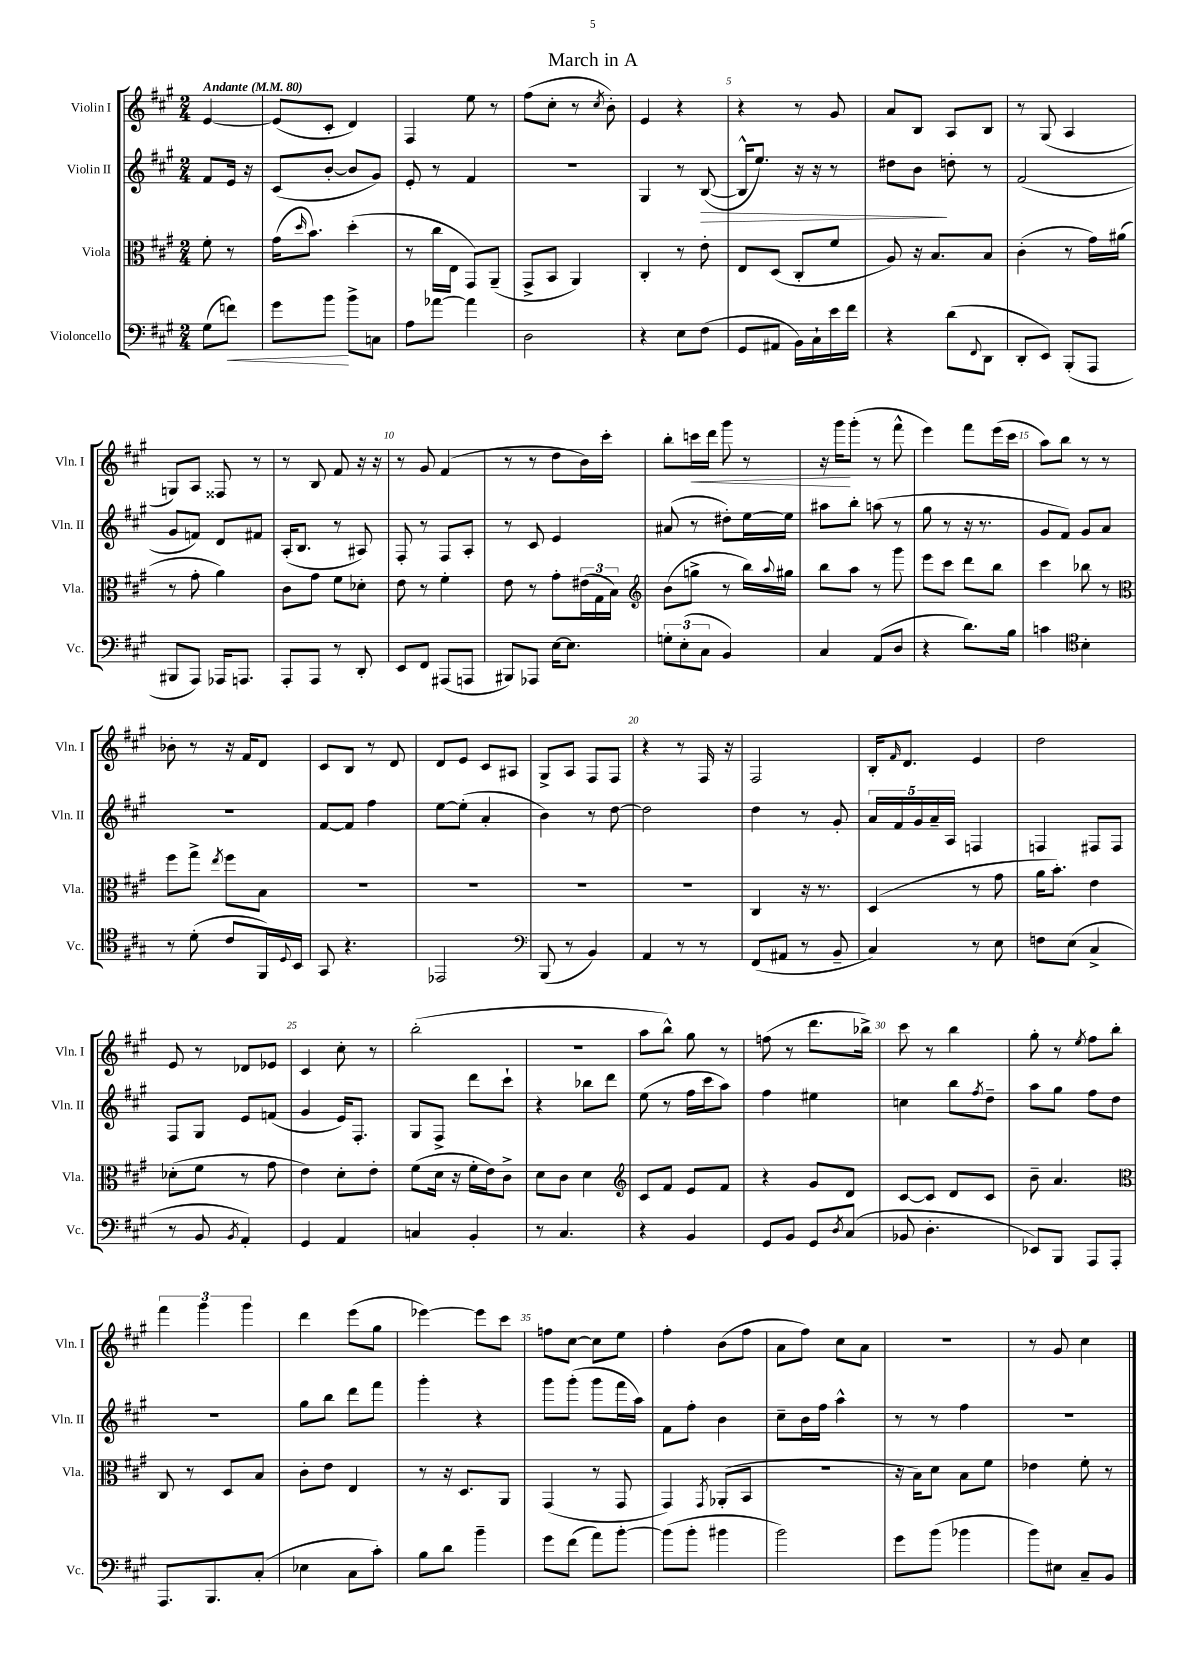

**kern	**dynam	**kern	**kern	**dynam	**kern	**dynam
*part4	*part4	*part3	*part2	*part2	*part1	*part1
*staff4	*staff4	*staff3	*staff2	*staff2	*staff1	*staff1
*I"Violoncello	*	*I"Viola	*I"Violin II	*	*I"Violin I	*
*I'Vc.	*	*I'Vla.	*I'Vln. II	*	*I'Vln. I	*
*clefF4	*	*clefC3	*clefG2	*	*clefG2	*
*k[f#c#g#]	*	*k[f#c#g#]	*k[f#c#g#]	*	*k[f#c#g#]	*
*M2/4	*	*M2/4	*M2/4	*	*M2/4	*
*MM80	*	*MM80	*MM80	*	*MM80	*
=	=	=	=	=	=	=
!	!	!	!	!	!LO:TX:a:B:t=Andante	!
(8G#\L	.	8f#'\	8f#/L	.	[4e/	.
!	!LO:HP:b	!	!	!	!	!
8fn\J)	<	8r	16e/Jk	.	.	.
.	.	.	16r	.	.	.
=1	=1	=1	=1	=1	=1	=1
8g#\L	.	(16g#\KL	(8c#/L	.	(8e/L]	.
.	.	16qqdd/	.	.	.	.
.	.	8.b\J)	.	.	.	.
8b\J	.	.	[8b'/J	.	8c#'/J	.
8b^\L	[	(4dd'\	8b/L]	.	4d/)	.
8Cn\J	.	.	8g#/J)	.	.	.
=2	=2	=2	=2	=2	=2	=2
8A\L	.	8r	8e'/	.	4F#/	.
[8a-X\J	.	16cc#\LL	8r	.	.	.
.	.	16E\JJ	.	.	.	.
4a-\]	.	8GG#/L)	4f#/	.	8ee\	.
.	.	(8AA~/J	.	.	8r	.
=3	=3	=3	=3	=3	=3	=3
2D\	.	8GG#^/L	2r	.	(8ff#\L	.
.	.	8BB/J	.	.	8cc#'\J	.
.	.	4AA/)	.	.	8r	.
.	.	.	.	.	8qcc#/	.
.	.	.	.	.	8b'\)	.
=4	=4	=4	=4	=4	=4	=4
4r	.	4C#'/	4G#/	.	4e/	.
8E\L	.	8r	8r	.	4r	.
!	!	!	!	!LO:HP:b	!	!
(8F#\J	.	8e'\	([8B/	>	.	.
=5	=5	=5	=5	=5	=5	=5
8GG#/L	.	8E/L	16B^^/KL]	.	4r	.
.	.	.	8.ee/J)	.	.	.
8AA#X/J	.	(8D/J	.	.	.	.
16BB\LL)	.	8C#'/L	16r	.	8r	.
16C#`\	.	.	16r	.	.	.
16e\	.	8f#/J	8r	.	8g#/	.
16f#\JJ	.	.	.	.	.	.
=6	=6	=6	=6	=6	=6	=6
4r	.	8A/)	8dd#X\L	.	8a/L	.
.	.	16r	8b\J	.	8B/J	.
.	.	8.B/L	.	.	.	.
(8d\L	.	.	8ddn'\	]	8A/L	.
8qqFF#/	.	.	.	.	.	.
8DD\J	.	8B/J	8r	.	8B/J	.
=7	=7	=7	=7	=7	=7	=7
8DD'/L	.	(4c#'\	(2f#/	.	8r	.
8EE/J)	.	.	.	.	(8G#/	.
(8BBB'/L	.	8r	.	.	4A/	.
8AAA/J	.	16g#\LL)	.	.	.	.
.	.	(16a#X\JJ	.	.	.	.
!!LO:LB:g=z
=8	=8	=8	=8	=8	=8	=8
8BBB#X/L	.	8r	8g#/L	.	8Gn/L)	.
8AAA/J)	.	8g#'\	8fn/J)	.	8A/J	.
16AAA-X/KL	.	4a\)	8d/L	.	8F##X/	.
8.AAAn/J	.	.	.	.	.	.
.	.	.	8f#X/J	.	8r	.
=9	=9	=9	=9	=9	=9	=9
8AAA'/L	.	8c#\L	(16A'/KL	.	8r	.
.	.	.	8.B/J	.	.	.
8AAA/J	.	8g#\J	.	.	8B/	.
8r	.	8f#\L	8r	.	8f#/	.
8DD'/	.	8d-X'\J	8A#X/)	.	16r	.
.	.	.	.	.	16r	.
=10	=10	=10	=10	=10	=10	=10
8EE/L	.	8e\	8F#'/	.	8r	.
8FF#/J	.	8r	8r	.	8g#/	.
(8AAA#X/L	.	4f#'\	8F#/L	.	(4f#/	.
8AAAn/J	.	.	8A'/J	.	.	.
=11	=11	=11	=11	=11	=11	=11
8BBB#X/L)	.	8e\	8r	.	8r	.
8AAA-X/J	.	8r	8c#/	.	8r	.
[16E\KL	.	8g#'\L	4e/	.	8dd\L	.
8.E\J]	.	.	.	.	.	.
.	.	(24e#X\L	.	.	16b\L)	.
.	.	24G#\	.	.	.	.
.	.	.	.	.	16ccc#'\JJ	.
.	.	24B\JJ)	.	.	.	.
=12	=12	=12	=12	=12	=12	=12
*	*	*clefG2	*	*	*	*
12Gn'\L	.	(8b\L	(8a#X/	.	8bb'\L	.
(12E'\	.	.	.	.	.	.
!	!	!	!	!	!	!LO:HP:b
.	.	8ggn^\J	8r	.	16cccn\L	<
12C#\J	.	.	.	.	.	.
.	.	.	.	.	16ddd\JJ	.
4BB/)	.	8r	8dd#X'\L)	.	8ggg#\	.
.	.	16bb\LL)	[16ee\L	.	8r	.
.	.	8qqaa/	.	.	.	.
.	.	16gg#X\JJ	16ee\JJ]	.	.	.
=13	=13	=13	=13	=13	=13	=13
4C#/	.	8bb\L	8aa#X\L	.	16r	.
.	.	.	.	.	16ggg#\KL	.
.	.	8aa\J	8bb'\J	.	(8ggg#'\J	[
(8AA/L	.	8r	(8aan\	.	8r	.
8D/J	.	8ggg#\	8r	.	8fff#^^\	.
=14	=14	=14	=14	=14	=14	=14
4r	.	8eee\L	8gg#\	.	4eee\)	.
.	.	8ccc#\J	8r	.	.	.
8.d\L)	.	8ddd\L	16r	.	8fff#\L	.
.	.	.	8.r	.	.	.
.	.	8bb\J	.	.	(16eee\L	.
16B\Jk	.	.	.	.	16ccc#\JJ	.
=15	=15	=15	=15	=15	=15	=15
4cn\	.	4ccc#\	8g#/L	.	8aa\L)	.
.	.	.	8f#/J)	.	8bb\J	.
*clefC4	*	*	*	*	*	*
4B'\	.	8bb-X\	8g#/L	.	8r	.
.	.	8r	8a/J	.	8r	.
!!LO:LB:g=z
=16	=16	=16	=16	=16	=16	=16
*	*	*clefC3	*	*	*	*
8r	.	8ff#\L	2r	.	8b-X'\	.
(8d'\	.	8gg#^\J	.	.	8r	.
.	.	8qee/	.	.	.	.
8c#/L	.	8ff#\L	.	.	16r	.
.	.	.	.	.	16f#/KL	.
16FF#/L)	.	8B\J	.	.	8d/J	.
8qqD/	.	.	.	.	.	.
16BB/JJ	.	.	.	.	.	.
=17	=17	=17	=17	=17	=17	=17
8GG#/	.	2r	[8f#/L	.	8c#/L	.
4.r	.	.	8f#/J]	.	8B/J	.
.	.	.	4ff#\	.	8r	.
.	.	.	.	.	8d/	.
=18	=18	=18	=18	=18	=18	=18
2EE-X/	.	2r	[8ee\L	.	8d/L	.
.	.	.	(8ee'\J]	.	8e/J	.
.	.	.	4a'/	.	8c#/L	.
.	.	.	.	.	8A#X/J	.
=19	=19	=19	=19	=19	=19	=19
*clefF4	*	*	*	*	*	*
(8BBB/	.	2r	4b\)	.	8G#^/L	.
8r	.	.	.	.	8A/J	.
4BB/)	.	.	8r	.	8F#/L	.
.	.	.	[8dd\	.	8F#/J	.
=20	=20	=20	=20	=20	=20	=20
4AA/	.	2r	2dd\]	.	4r	.
8r	.	.	.	.	8r	.
8r	.	.	.	.	16F#/	.
.	.	.	.	.	16r	.
=21	=21	=21	=21	=21	=21	=21
(8FF#/L	.	4C#/	4dd\	.	2F#/	.
8AA#X/J	.	.	.	.	.	.
8r	.	16r	8r	.	.	.
.	.	8.r	.	.	.	.
8BB~/	.	.	8g#'/	.	.	.
=22	=22	=22	=22	=22	=22	=22
4C#/)	.	(4D/	20a/LL	.	16B'/KL	.
.	.	.	20f#/	.	.	.
.	.	.	.	.	16qqf#/	.
.	.	.	.	.	8.d/J	.
.	.	.	20g#/	.	.	.
.	.	.	20a~/	.	.	.
.	.	.	20A/JJ	.	.	.
8r	.	8r	4Fn/	.	4e/	.
8E\	.	8g#\	.	.	.	.
=23	=23	=23	=23	=23	=23	=23
8Fn\L	.	16a\KL	4Fn/	.	2dd\	.
.	.	8.b'\J)	.	.	.	.
(8E\J	.	.	.	.	.	.
4C#^/	.	4e\	8F#X/L	.	.	.
.	.	.	8F#/J	.	.	.
!!LO:LB:g=z
=24	=24	=24	=24	=24	=24	=24
8r	.	(8d-X'\L	8F#/L	.	8e/	.
8BB/	.	8f#\J	8G#/J	.	8r	.
8qBB/	.	.	.	.	.	.
4AA'/)	.	8r	8e/L	.	8d-X/L	.
.	.	8g#\	(8fn/J	.	8e-X/J	.
=25	=25	=25	=25	=25	=25	=25
4GG#/	.	4e\)	4g#/	.	4c#/	.
4AA/	.	8d'\L	16e/KL)	.	8cc#'\	.
.	.	.	8.F#'/J	.	.	.
.	.	8e'\J	.	.	8r	.
=26	=26	=26	=26	=26	=26	=26
4Cn/	.	(8f#\L	8G#/L	.	(2bb'\	.
.	.	16d\Jk	8F#^/J	.	.	.
.	.	16r	.	.	.	.
4BB'/	.	16f#'\LL	8ddd\L	.	.	.
.	.	16e\J)	.	.	.	.
.	.	8c#^\J	8ccc#`\J	.	.	.
=27	=27	=27	=27	=27	=27	=27
8r	.	8d\L	4r	.	2r	.
4.C#/	.	8c#\J	.	.	.	.
.	.	4d\	8bb-X\L	.	.	.
.	.	.	8ddd\J	.	.	.
=28	=28	=28	=28	=28	=28	=28
*	*	*clefG2	*	*	*	*
4r	.	8c#/L	(8ee\	.	8aa\L	.
.	.	8f#/J	8r	.	8bb^^\J)	.
4BB/	.	8e/L	16ff#\LL	.	8gg#\	.
.	.	.	16ccc#\J	.	.	.
.	.	8f#/J	8aa\J)	.	8r	.
=29	=29	=29	=29	=29	=29	=29
8GG#/L	.	4r	4ff#\	.	(8ffn\	.
8BB/J	.	.	.	.	8r	.
8GG#/L	.	8g#/L	4ee#X\	.	8.ddd\L	.
8qD/	.	.	.	.	.	.
(8C#/J	.	8d/J	.	.	.	.
.	.	.	.	.	16bb-X^\Jk)	.
=30	=30	=30	=30	=30	=30	=30
8BB-X/	.	[8c#/L	4ccn\	.	8ccc#\	.
4.D'\	.	8c#/J]	.	.	8r	.
.	.	8d/L	8bb\L	.	4bb\	.
.	.	.	8qff#/	.	.	.
.	.	8c#/J	8dd~\J	.	.	.
=31	=31	=31	=31	=31	=31	=31
8EE-X/L)	.	8b~\	8aa\L	.	8gg#'\	.
8BBB/J	.	4.a/	8gg#\J	.	8r	.
.	.	.	.	.	8qee/	.
8AAA/L	.	.	8ff#\L	.	8ff#\L	.
8AAA'/J	.	.	8dd\J	.	8bb'\J	.
!!LO:LB:g=z
=32	=32	=32	=32	=32	=32	=32
*	*	*clefC3	*	*	*	*
8.AAA/L	.	8C#/	2r	.	6fff#\	.
.	.	8r	.	.	.	.
.	.	.	.	.	6ggg#\	.
8.BBB/	.	.	.	.	.	.
.	.	8D/L	.	.	.	.
.	.	.	.	.	6ggg#\	.
(8C#'/J	.	8B/J	.	.	.	.
=33	=33	=33	=33	=33	=33	=33
4E-X\	.	8c#'\L	8gg#\L	.	4ddd\	.
.	.	8e\J	8bb\J	.	.	.
8C#\L	.	4E/	8ddd\L	.	(8eee\L	.
8c#'\J)	.	.	8fff#\J	.	8gg#\J	.
=34	=34	=34	=34	=34	=34	=34
8B\L	.	8r	4ggg#'\	.	[4eee-X\)	.
8d\J	.	16r	.	.	.	.
.	.	8.D/L	.	.	.	.
4b~\	.	.	4r	.	8eee-\L]	.
.	.	8AA/J	.	.	8ccc#\J	.
=35	=35	=35	=35	=35	=35	=35
8g#\L	.	(4GG#/	8ggg#\L	.	8ffn\L	.
(8f#\J	.	.	(8ggg#'\J	.	[8cc#\J	.
8a\L)	.	8r	8ggg#\L	.	8cc#\L]	.
[8b'\J	.	8GG#/	16fff#\L	.	8ee\J	.
.	.	.	16aa\JJ)	.	.	.
=36	=36	=36	=36	=36	=36	=36
(8b\L]	.	4GG#/)	8f#\L	.	4ff#'\	.
8b'\J	.	.	8ff#'\J	.	.	.
.	.	8qGG#/	.	.	.	.
4b#X\	.	(8AA-X'/L	4b\	.	(8b\L	.
.	.	8BB/J	.	.	8ff#\J	.
=37	=37	=37	=37	=37	=37	=37
2b\)	.	2r	8cc#~\L	.	8a\L	.
.	.	.	16b\L	.	8ff#\J)	.
.	.	.	16ff#\JJ	.	.	.
.	.	.	4aa^^\	.	8cc#\L	.
.	.	.	.	.	8a\J	.
=38	=38	=38	=38	=38	=38	=38
8g#\L	.	16r	8r	.	2r	.
.	.	16B\KL)	.	.	.	.
(8b\J	.	8d\J	8r	.	.	.
4b-X\	.	8B\L	4ff#\	.	.	.
.	.	8f#\J	.	.	.	.
=39	=39	=39	=39	=39	=39	=39
8b\L)	.	4e-X\	2r	.	8r	.
8E#X\J	.	.	.	.	8g#/	.
8C#~/L	.	8f#'\	.	.	4cc#\	.
8BB/J	.	8r	.	.	.	.
==	==	==	==	==	==	==
*-	*-	*-	*-	*-	*-	*-
